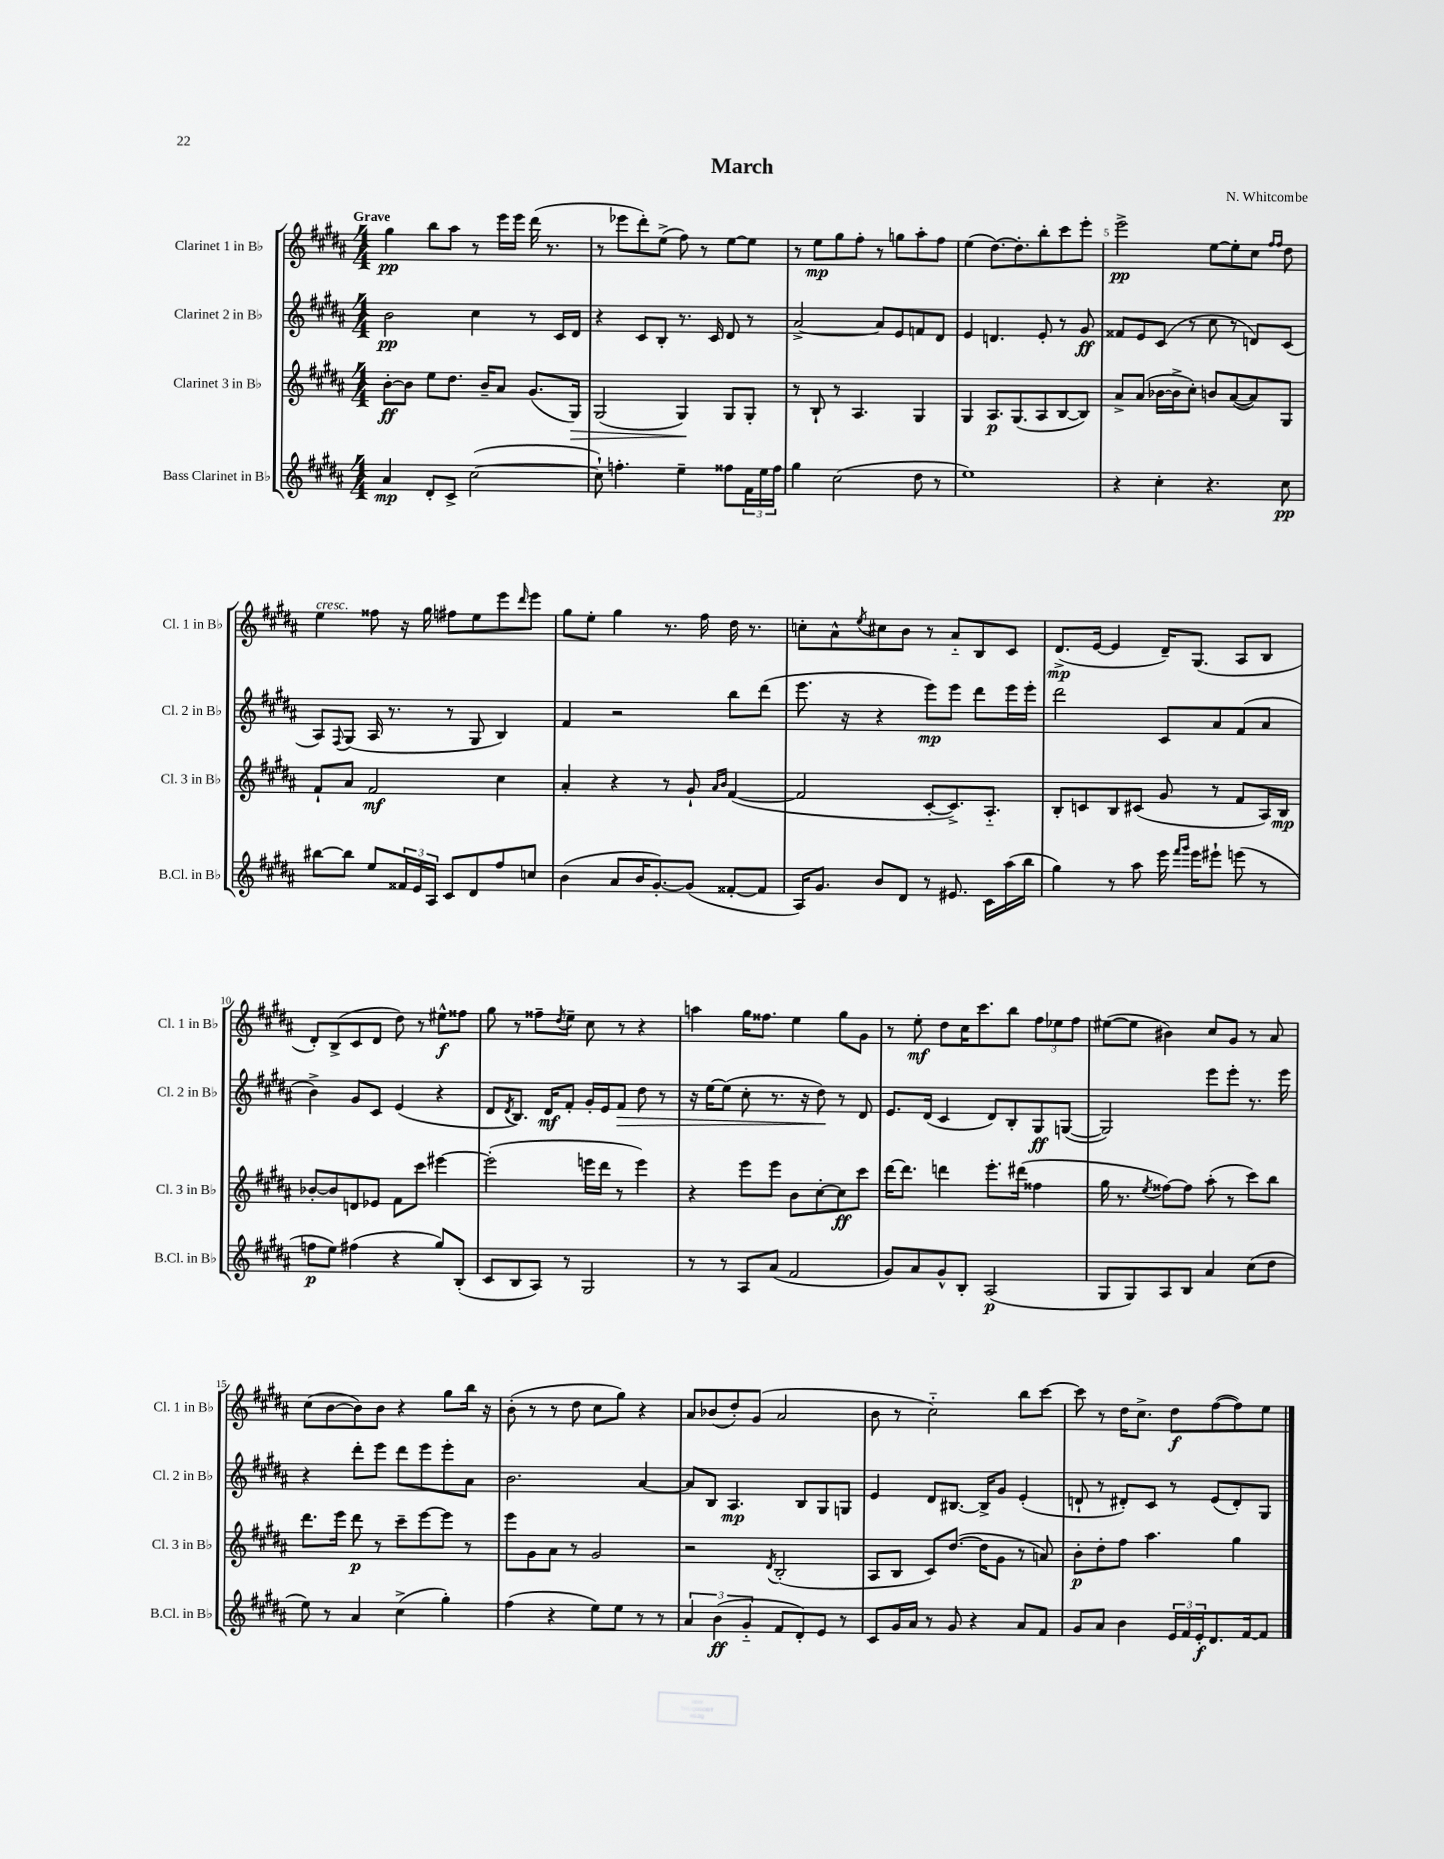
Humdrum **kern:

**kern	**kern	**kern	**kern
*staff4	*staff3	*staff2	*staff1
*clefG2	*clefG2	*clefG2	*clefG2
*k[f#c#g#d#a#]	*k[f#c#g#d#a#]	*k[f#c#g#d#a#]	*k[f#c#g#d#a#]
*M4/4	*M4/4	*M4/4	*M4/4
4a#/	[8b'\L	2b\	4gg#\
.	8b\]J	.	.
8d#'/L	8ee\L	.	8bb\L
8c#^/J	8.dd#\J	.	8aa#\J
([2cc#\	.	4cc#\	8r
.	16b~/LK	.	.
.	8a#/J	.	16eee\LL
.	.	.	16eee\JJ
.	(8.g#/L	8r	(16ddd#\
.	.	.	8.r
.	.	16c#/LL	.
.	16G#/Jk)	16d#/JJ	.
=	=	=	=
8cc#`\])	(2G#/	4r	8r
4.ff'\	.	.	8eee-\L
.	.	8c#/L	8ddd#'\)
.	.	8B'/J	(8ee^\J
4ee~\	4G#/)	8.r	8ff#\)
.	.	.	8r
.	.	16c#/	.
8ff##\L	8G#/L	8d#/	[8ee\L
24f#\L	8G#'/J	8r	8ee\]J
24ee\	.	.	.
24ff##\JJ	.	.	.
=	=	=	=
4gg#\	8r	[2a#^/	8r
.	8B`/	.	8ee\L
(2cc#\	8r	.	8gg#\
.	4.A#/	.	8ff#'\J
.	.	8a#/]L	8r
.	.	8e/	8gg\L
8dd#\	4G#/	8f/	8aa#'\
8r	.	8d#/J	8ff#\J
=	=	=	=
1ee)	4G#/	4e/	(4ee\
.	8.A#/L	4.d/	[8.dd#\L)
.	(8.G#/	.	8.dd#'\]
.	8A#/	8e'/	8bb'\
.	[8B/	8r	8ccc#\
.	8B/]J)	8g#/	8eee'\J
=	=	=	=
4r	8a#^/L	8f##/L	2eee^\
.	(8a#/J	8e/	.
4cc#'\	[16b-\LL	(8c#/J	.
.	16b-^\]J	.	.
.	8cc#'\J)	8r	.
4.r	8b/L	8cc#\	[8ee\L
.	([8a#/	8r	8ee'\]
.	8a#/])	8d/L)	8cc#\J
.	.	.	16qqff#/LL
.	.	.	16qqff#/JJ
8cc#\	8G#/J	(8c#/J	8dd#\
=	=	=	=
[8bb#\L	8f#`/L	8A#/L)	4ee\
.	.	8qqF#/	.
8bb#\]J	8a#/J	(8G#/J	.
8ee/L	2f#/	16A#/	8ff##\
.	.	8.r	.
24f##/L	.	.	16r
24e/	.	.	.
.	.	.	16gg#\
24A#/JJ	.	.	.
8c#/L	.	8r	8ff#\L
8d#/	.	8G#/	8ee\
8ff#/	4cc#\	4B/)	8eee\
.	.	.	16qqddd#/
8cc/J	.	.	8eee\J
=	=	=	=
(4b\	4a#'/	4f#/	8gg#\L
.	.	.	8ee'\J
8a#/L	4r	2r	4gg#\
16b/K	.	.	.
[8.g#'/)	.	.	.
.	8r	.	8.r
(8g#/]J	8g#`/	.	.
.	.	.	16ff#\
.	16qqa#/LL	.	.
.	16qqb/JJ	.	.
[8f##'/L	([4f#/	8bb\L	16dd#\
.	.	.	8.r
8f##/]J	.	(8ddd#\J	.
=	=	=	=
16A#/LK)	2f#/]	8.eee\	8cc'\L
8.g#/J	.	.	.
.	.	.	8a#^^\
.	.	16r	.
.	.	.	8qee/
8b/L	.	4r	8cc#\
8d#/J	.	.	8b\J
8r	[8c#'/L	8eee\L)	8r
8.e#/	8.c#^/])	8eee\J	8a#'~/L
.	.	8ddd#\L	8B/
16c#\LL	8.A#'~/J	.	.
(16aa#\	.	16eee\L	8c#/J
16bb\JJ	.	16eee'\JJ	.
=	=	=	=
4gg#\)	8B'/L	2ddd#\	(8.d#^/L
.	8c/	.	.
.	.	.	[16e/Jk
8r	8B/	.	4e/]
8aa#\	(8c#/J	.	.
16eee\	8g#/	8c#/L	16d#~/LK)
16qqfff#/LL	.	.	.
16qqggg#/JJ	.	.	.
16eee\LK	.	.	(8.G#/J
8eee#`\J	8r	8a#/	.
(8eee\	8f#/L	(8f#/	8A#/L
8r	16A#/L)	8a#/J	8B/J
.	16B/JJ	.	.
=	=	=	=
8ff\L	[8b-'/L	4b^\)	8d#'/L)
8ee\J)	8b-/]	.	(8B^/
(4ff#\	8d/	8g#/L	8c#/
.	8e-/J	8c#/J	8d#/J
4r	8f#\L	(4e/	8dd#\)
.	8ccc#\J	.	8r
8gg#/L)	[4eee#\	4r	8ee#^^\L
(8B'/J	.	.	8ff##\J
=	=	=	=
8c#/L	(2eee#'\]	8d#/L	8gg#\
.	.	8qd#/	.
8B/	.	8.B/J)	8r
8A#/J)	.	.	8ff##~\L
.	.	16d#/LK	.
.	.	.	8qdd#/
8r	.	8f#'/J	8ee~\J
2G#/	16eee\LL	16g#'/LL	8cc#\
.	16ddd#\JJ	16e/J	.
.	8r	8f#/J	8r
.	4eee\)	8dd#\	4r
.	.	8r	.
=	=	=	=
8r	4r	16r	4aa\
.	.	[16ee\LK	.
8r	.	(8ee\]J	.
8A#/L	8eee\L	8cc#'\	16gg#\LK
.	.	.	8.ff##\J
(8a#/J	8eee\J	8.r	.
2f#/	8b\L	.	4ee\
.	.	16r	.
.	[8cc#'\	8dd#\)	.
.	8cc#\]	8r	8gg#\L
.	8ccc#\J	8d#/	8g#\J
=	=	=	=
8g#/L)	[16ddd#\LK	8.e/L	8r
.	8.ddd#\]J	.	.
8a#/	.	.	8ee'\
.	.	(16d#/Jk	.
8g#^^/	4ddd\	4c#/	8dd#\L
8B'/J	.	.	16cc#\K
.	.	.	8.ccc#\
(2A#/	8.eee'\L	8d#/L)	.
.	.	8B'/	8bb\J
.	(16ddd#\Jk	.	.
.	4ff##\	8G#/	12ff#\L
.	.	.	12ee-\
.	.	([8G/J	.
.	.	.	12ff#\J
=	=	=	=
8G#/L	16gg#\	2G/])	([8ee#\L
.	8.r	.	.
8G#/)	.	.	8ee#\]J
.	8qee/	.	.
8A#/	[8ff##\L)	.	4b#\)
8B/J	8ff##\]J	.	.
4a#/	(8aa#'\	8eee\L	8cc#/L
.	8r	8eee'\J	8g#/J
(8cc#\L	8ccc#\L)	8.r	8r
8dd#\J	8bb\J	.	8a#/
.	.	16eee\	.
=	=	=	=
8ee\)	8.ddd#\L	4r	(8cc#\L
8r	.	.	[8b\
.	16eee\Jk	.	.
4a#/	8ddd#\	8ddd#'\L	8b\])
.	8r	8eee\J	8b\J
(4cc#^\	8ccc#~\L	8ddd#\L	4r
.	[8eee\	8eee\	.
4gg#'\)	8eee\]J	8eee'\	8gg#\L
.	8r	8a#\J	16bb\Jk
.	.	.	16r
=	=	=	=
(4ff#\	8eee\L	2.b\	(8b'\
.	8g#\	.	8r
4r	8a#\J	.	8r
.	8r	.	8dd#\
8ee\L)	2g#/	.	8cc#\L
8ee\J	.	.	8gg#\J)
8r	.	[4a#/	4r
8r	.	.	.
=	=	=	=
6a#/	2r	8a#/]L	8a#/L
.	.	8B/J	(8b-/
(6b\	.	.	.
.	.	4.A#/	8dd#'/)
6g#'~/	.	.	.
.	.	.	(8g#/J
.	8qd#/	.	.
8f#/L	(2B'/	.	2a#/
8d#'/)	.	8B/L	.
8e/J	.	8G#/	.
8r	.	8G/J	.
=	=	=	=
8c#/L	8A#/L	4e/	8b\
16g#/L	8B/J	.	8r
16a#/JJ	.	.	.
8r	8c#/L)	8d#/L	2cc#'~\)
8g#/	([8.dd#/J	[8.B#/J	.
4r	.	.	.
.	16dd#\]LK	16B#^/]LK	.
.	8g#\J	8g#/J	.
8a#/L	8r	(4e'/	8bb\L
8f#/J	8a/)	.	[8ccc#\J
=	=	=	=
8g#/L	8b'\L	8d`/	8ccc#\]
8a#/J	8dd#'\	8r	8r
4b\	8ff#\J	8d#'/L)	16dd#\LK
.	.	.	8.cc#^\J
.	4.aa#\	8c#/J	.
24e/LL	.	8r	8dd#\L
24f#/	.	.	.
24e'/J	.	.	.
8.d#/	.	(8e/L	([8ff#\
.	4gg#\	8d#'/)	8ff#\])
[16f#/k	.	.	.
8f#/]J	.	8G#/J	8ee\J
==	==	==	==
*-	*-	*-	*-
